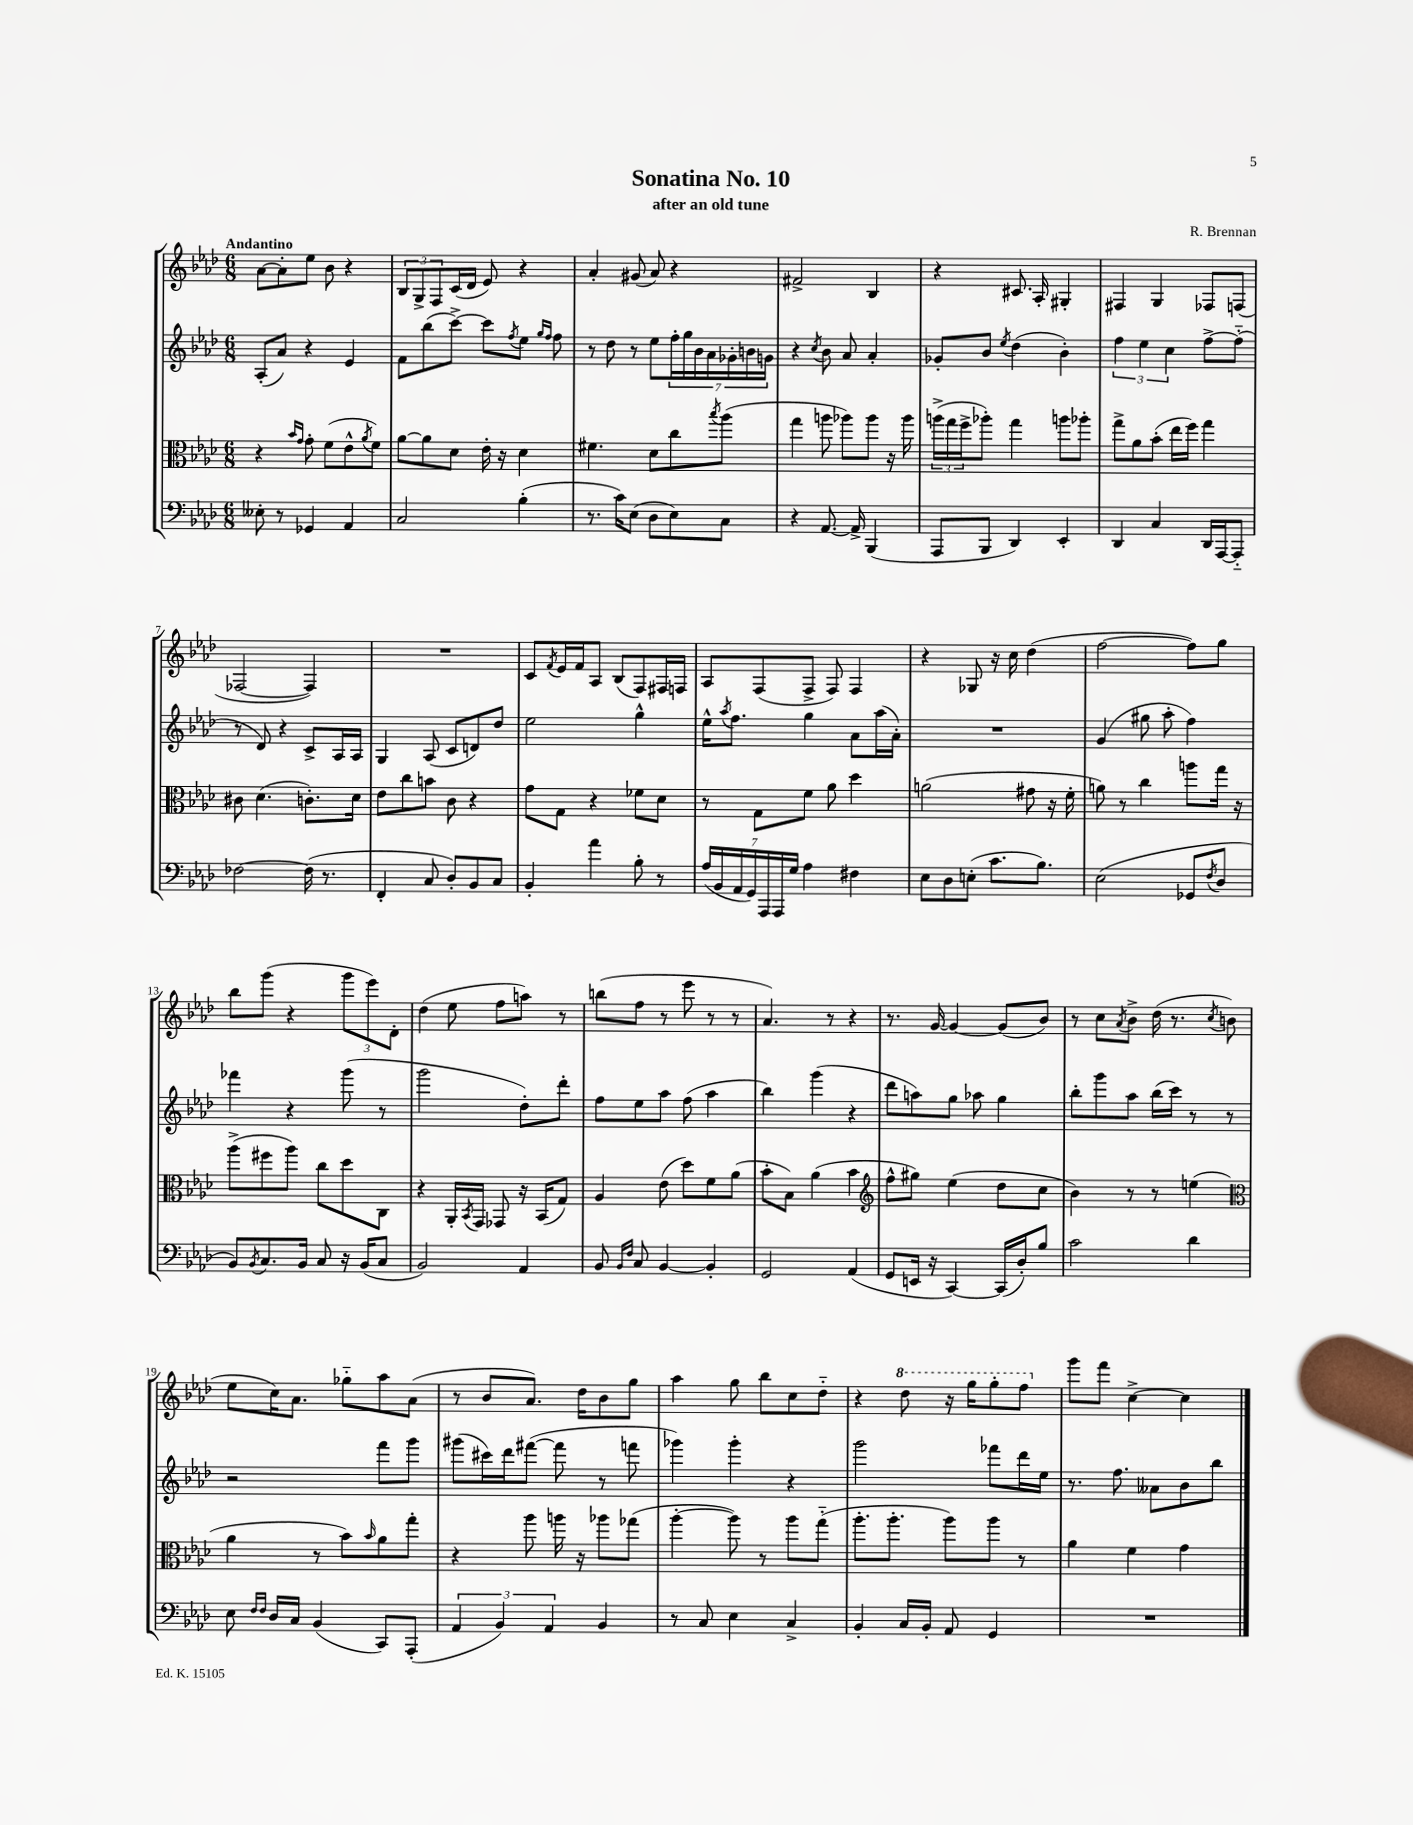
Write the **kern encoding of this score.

**kern	**kern	**kern	**kern
*staff4	*staff3	*staff2	*staff1
*clefF4	*clefC3	*clefG2	*clefG2
*k[b-e-a-d-]	*k[b-e-a-d-]	*k[b-e-a-d-]	*k[b-e-a-d-]
*M6/8	*M6/8	*M6/8	*M6/8
8E--'\	4r	(8A-'/L	[8a-\L
8r	.	8a-/J)	8a-'\]
.	16qqb-/LL	.	.
.	16qqg/JJ	.	.
4GG-/	8g'\	4r	8ee-\J
.	(8f\L	.	8b-\
4AA-/	8e-^^\	4e-/	4r
.	8qa-/	.	.
.	8f\J)	.	.
=	=	=	=
2C/	[8a-\L	8f\L	12B-/L
.	.	.	12G^/
.	8a-\]	(8bb-\	.
.	.	.	12F/
.	8d-\J	[8ccc^\J)	(16c/L
.	.	.	16d-/JJ
.	16e-'\	8ccc\]L	8e-/)
.	16r	.	.
.	.	8qff/	.
(4B-'\	4d-\	8ee-\J	4r
.	.	16qqgg/LL	.
.	.	16qqff/JJ	.
.	.	8ff\	.
=	=	=	=
8.r	4.f#\	8r	4a-'/
.	.	8dd-\	.
16c\LK)	.	.	.
(8E-\J	.	8r	(8g#/
8D-\L	8d-\L	8ee-\L	8a-/)
8E-\)	8cc\	28ff'\L	4r
.	.	28gg\	.
.	.	28b-\	.
.	.	28a-\	.
.	8qbb-/	.	.
8C\J	(8aa-\J	.	.
.	.	28g-'\	.
.	.	28b\	.
.	.	28g\JJ	.
=	=	=	=
4r	4gg\	4r	2f#^/
.	.	8qcc/	.
[8.AA-/	8aa\	8b-\	.
.	8aa-\L)	8a-/	.
16AA-^/]	.	.	.
(4BBB-/	8aa-\J	4a-'/	4B-/
.	16r	.	.
.	16aa-\	.	.
=	=	=	=
8AAA-/L	(24aa^\LL	8g-'/L	4r
.	24gg\	.	.
.	24ff^\J	.	.
8BBB-/J	8aa-'\J)	8b-/J	.
.	.	8qee-/	.
4DD-/)	4gg\	(4dd-\	8.c#/
.	.	.	16A-'/
4EE-'/	8aa\L	4b-'\)	4G#'/
.	8aa-'\J	.	.
=	=	=	=
4DD-/	8gg^\L	6ff\	4F#/
.	8a-\	.	.
.	.	6ee-\	.
4C/	(8b-'\J	.	4G/
.	.	6cc\	.
.	16ee-\LL	.	.
.	16ff\JJ)	.	.
16DD-/LL	4gg\	[8ff^\L	8F-/L
[16AAA-/J	.	.	.
8AAA-'~/]J	.	(8ff'~\]J	(8F/J
=	=	=	=
[2F-\	8c#\	8r	[2F-/
.	(4.d-\	8d-/)	.
.	.	4r	.
(16F-\]	8.c'\L)	8c^/L	4F-/])
8.r	.	.	.
.	.	16A-/L	.
.	16d-\Jk	16A-/JJ	.
=	=	=	=
4FF'/	8e-\L	4G/	2.r
.	8cc\	.	.
8C/	8b\J	(8A-/	.
8D-'/L)	8c\	8c/L	.
8BB-/	4r	8d/)	.
8C/J	.	8dd-/J	.
=	=	=	=
4BB-'/	8g\L	2ee-\	8c/L
.	.	.	8qf/
.	8G\J	.	16e-/L
.	.	.	16f/J
4a-\	4r	.	8A-/J
.	.	.	(8B-/L
8B-'\	8f-\L	4gg^^\	8F/)
8r	8d-\J	.	16F#/L
.	.	.	16F/JJ
=	=	=	=
(28A-/LL	8r	16ee-^^\LK	8A-/L
28BB-/	.	.	.
.	.	8qaa-/	.
.	.	8.ff\J	.
28AA-/	.	.	.
28GG/)	.	.	.
.	8G\L	.	(8F/
28AAA-/	.	.	.
28AAA-/	.	.	.
28G/JJ	.	.	.
4A-\	8f\J	4gg\	8F^/J
.	8a-\	.	8F/)
4F#\	4dd-\	8a-\L	4F/
.	.	(16aa-\L	.
.	.	16a-'\JJ)	.
=	=	=	=
8E-\L	(2a\	2.r	4r
8D-\	.	.	.
(8E'\J	.	.	8G-/
8.c\L	.	.	16r
.	.	.	16cc\
.	8g#\	.	(4dd-\
8.B-\J)	.	.	.
.	16r	.	.
.	16f'\	.	.
=	=	=	=
(2E-\	8a\)	(4g/	[2ff\
.	8r	.	.
.	4cc\	8gg#\	.
.	.	8aa-'\	.
8GG-/L	8aa\L	4ff\)	8ff\]L)
8qF/	.	.	.
8D-/J	16gg\Jk	.	8gg\J
.	16r	.	.
=	=	=	=
8BB-/L)	(8aa-^\L	4fff-\	8bb-\L
8qBB-/	.	.	.
8.C/	8ff#\	.	(8ggg\J
.	8aa-\J)	4r	4r
16BB-/Jk	.	.	.
8C/	8cc\L	.	.
16r	8dd-\	(8ggg\	12ggg\L
(16BB-/LK	.	.	.
.	.	.	12eee-\)
8C/J	8C\J	8r	.
.	.	.	12d-'\J
=	=	=	=
2BB-/)	4r	2ggg\	(4dd-\
.	16AA-'/LL	.	8ee-\
.	8qBB-/	.	.
.	16GG/JJ	.	.
.	8GG-/	.	8ff\L
4AA-/	16r	8dd-'\L)	8aa\J)
.	(16BB-/LK	.	.
.	8G/J)	8ddd-'\J	8r
=	=	=	=
8BB-/	4A-/	8ff\L	(8bb\L
16qqBB-/LL	.	.	.
16qqF/JJ	.	.	.
8C/	.	8ee-\	8ff\J
[4BB-/	(8e-\	8aa-\J	8r
.	8dd-\L)	(8ff\	8eee-\
4BB-'/]	8f\	4aa-\	8r
.	(8a-\J	.	8r
=	=	=	=
2GG/	8b-'\L	4bb-\)	4.a-/)
.	8B-\J)	.	.
.	(4a-\	(4ggg\	.
.	.	.	8r
(4AA-/	4b-\	4r	4r
=	=	=	=
*	*clefG2	*	*
8GG/L	8ff^^\L	8ddd-\L	8.r
16EE/Jk	8gg#\J)	8aa\)	.
16r	.	.	[16g/
[4CC/)	(4ee-\	8gg\J	4g/_
.	.	8aa-\	.
(16CC/]LL	8dd-\L	4gg\	(8g/]L
16D-'/J)	.	.	.
8B-/J	8cc\J	.	8b-/J)
=	=	=	=
2c\	4b-\)	8bb-'\L	8r
.	.	8ggg\	8cc\L
.	.	.	8qa-/
.	8r	8aa-\J	8b-^\J
.	8r	(16bb-\LL	(16dd-\
.	.	16ccc\JJ)	8.r
4d-\	(4ee\	8r	.
.	.	.	8qcc/
.	.	8r	8b\
=	=	=	=
*	*clefC3	*	*
8E-\	4a-\	2r	8ee-\L
16qqF/LL	.	.	.
16qqF/JJ	.	.	.
16D-/LL	.	.	16cc\K)
16C/JJ	.	.	8.a-\J
(4BB-/	8r	.	.
.	8b-\L)	.	8gg-'~\L
.	16qqb-/	.	.
8CC/L)	8a-\	8fff\L	8aa-\
(8AAA-'/J	8gg'\J	8ggg\J	(8a-\J
=	=	=	=
6AA-/	4r	(8ggg#\L	8r
.	.	16ccc#\L)	8b-/L
6BB-/)	.	.	.
.	.	16ddd-\J	.
.	8aa-\	([8fff#\J	8.a-/J)
6AA-/	.	.	.
.	16aa\	8fff#\]	.
.	16r	.	16dd-\LK
4BB-/	8aa-\L	8r	8b-\
.	(8gg-\J	8fff\	8gg\J
=	=	=	=
8r	[4aa-'\	4ggg-\)	4aa-\
8C/	.	.	.
4E-\	8aa-\])	4ggg-'\	8gg\
.	8r	.	8bb-\L
4C^/	8aa-\L	4r	8cc\
.	(8gg'~\J	.	8dd-'~\J
=	=	=	=
4BB-'/	8.aa-'\L	2ggg\	4r
.	8.aa-'\J	.	.
16C/LL	.	.	8ddd-\
16BB-'/JJ	.	.	.
8AA-/	8aa-\L)	.	16r
.	.	.	16ggg\LK
4GG/	8aa-\J	8fff-\L	8ggg'\
.	8r	16ddd-\L	8fff\J
.	.	16ee-\JJ	.
=	=	=	=
2.r	4a-\	8.r	8ggg\L
.	.	.	8fff\J
.	.	8.ff\	.
.	4f\	.	[4cc^\
.	.	8a--\L	.
.	4g\	8b-\	4cc\]
.	.	8bb-\J	.
==	==	==	==
*-	*-	*-	*-
